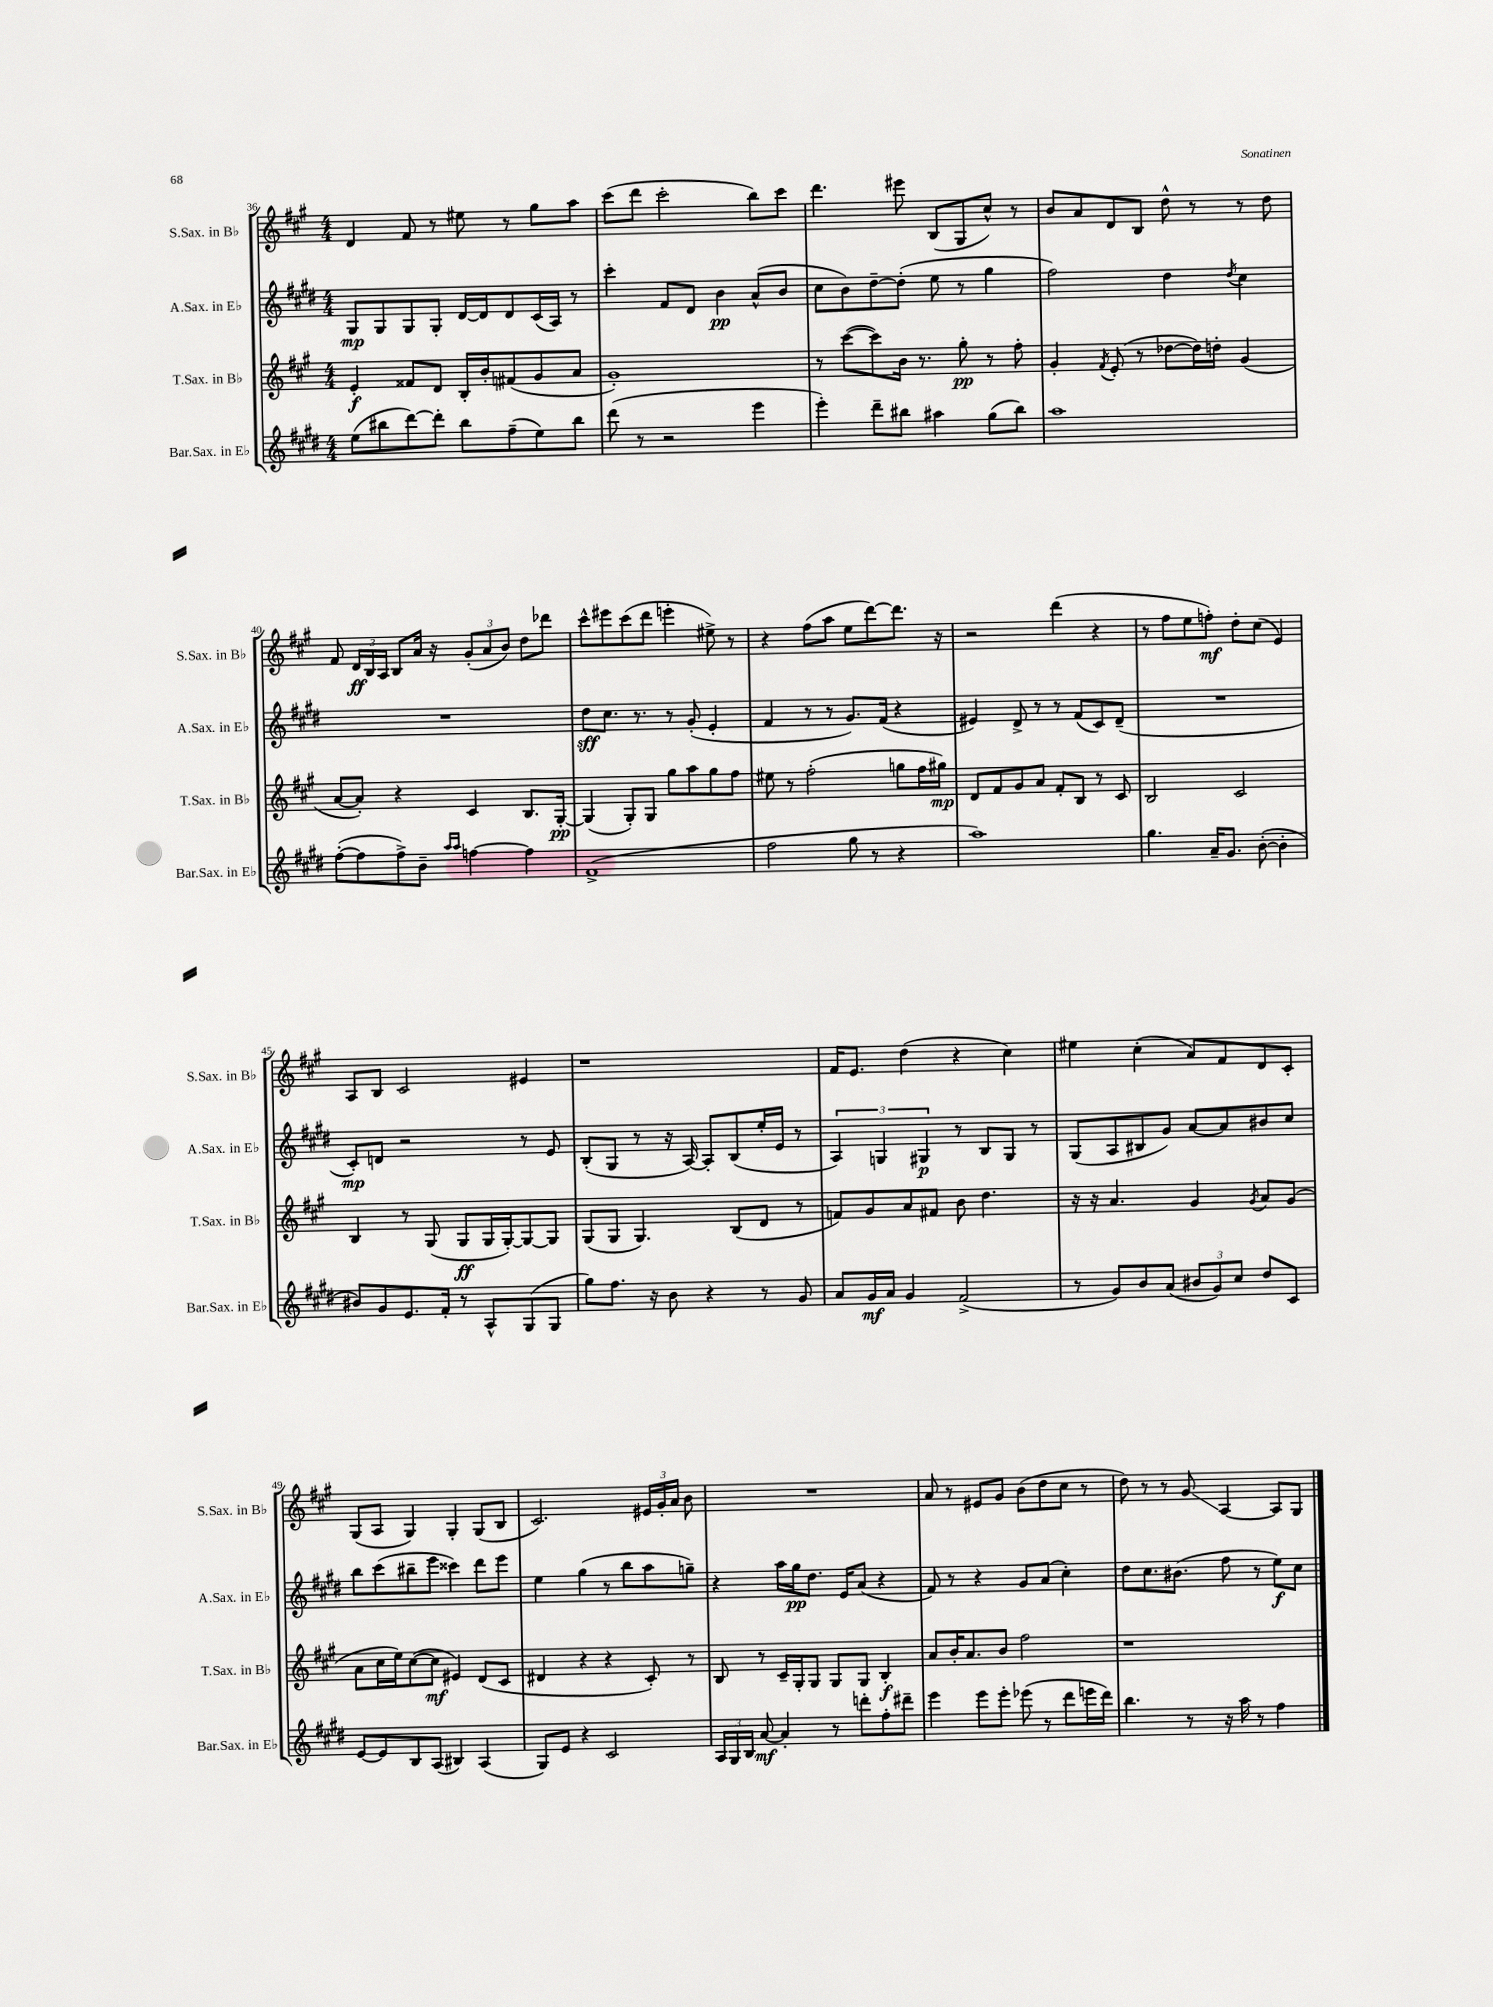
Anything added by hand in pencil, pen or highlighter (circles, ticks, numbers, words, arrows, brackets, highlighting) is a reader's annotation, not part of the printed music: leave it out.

**kern	**kern	**kern	**kern
*staff4	*staff3	*staff2	*staff1
*clefG2	*clefG2	*clefG2	*clefG2
*k[f#c#g#d#]	*k[f#c#g#]	*k[f#c#g#d#]	*k[f#c#g#]
*M4/4	*M4/4	*M4/4	*M4/4
(8ee\L	4e'/	8G#/L	4d/
8bb#\	.	8G#/	.
[8ddd#\)	8f##/L	8G#/	8f#/
8ddd#'\]J	8d/J	8G#'/J	8r
8bb#\L	16B'/LL	[16d#/LL	8ee#\
.	16b'/J	16d#/]J	.
(8ff#~\	(8f#/	8d#/	8r
8ee\)	8g#/	(16c#/L	8gg#\L
.	.	16A/JJ)	.
8bb#\J	8a/J	8r	8aa\J
=	=	=	=
(8ddd#\	1g#')	4ccc#'\	(8ccc#\L
8r	.	.	8ddd\J
2r	.	8f#/L	2ccc#'\
.	.	8d#/J	.
.	.	4b\	.
4eee\	.	(8a^^/L	8bb\L)
.	.	8b/J	8ccc#\J
=	=	=	=
4eee'\)	8r	8cc#\L	4.ddd\
.	([8ccc#\L	8b\)	.
8ddd#~\L	8ccc#\])	[8dd#~\	.
8bb#\J	16b\Jk	(8dd#'\]J	8eee#\
.	8.r	.	.
4aa#\	.	8ee\	(8B/L
.	8gg#'\	8r	8G#/
(8gg#\L	8r	4gg#\	8cc#^^/J)
8bb#\J)	8ff#'\	.	8r
=	=	=	=
1aa	4g#'/	2ff#\)	8b/L
.	.	.	8a/
.	8qf#/	.	.
.	(8e'/	.	8d/
.	8r	.	8B/J
.	[8dd-\L	4dd#\	8dd^^\
.	16dd-\]L)	.	8r
.	16dd'\JJ	.	.
.	.	8qdd#/	.
.	(4g#/	4cc#\	8r
.	.	.	8dd\
=	=	=	=
([8ff#'\L	[8a/L	1r	8f#/
8ff#\]	8a'/]J)	.	24d/LL
.	.	.	24B/
.	.	.	24A/JJ
8ff#^\)	4r	.	8B/L
8b~\J	.	.	16a/Jk
.	.	.	16r
16qqaa/LL	.	.	.
16qqaa/JJ	.	.	.
[4ff\	4c#/	.	(12g#'/L
.	.	.	12a/
.	.	.	12b/J)
4ff\]	8.B/L	.	8dd\L
.	.	.	8ddd-\J
.	[16G#'/Jk	.	.
=	=	=	=
(1f#^	(4G#/]	8dd#\L	8ccc#^^\L
.	.	8.cc#\J	8eee#\
.	8G#'/L)	.	(8ccc#\
.	.	8.r	.
.	8G#/J	.	8ddd\J
.	8gg#\L	8r	4eee'\
.	8aa\	(8g#'/	.
.	8gg#\	4e'/	8ee#^\)
.	8ff#\J	.	8r
=	=	=	=
2ff#\	8ee#\	4f#/	4r
.	8r	.	.
.	(2ff#'\	8r	(8ff#\L
.	.	8r	8aa\J
8gg#\	.	8.g#/L)	8ee\L
8r	.	.	[8ddd\)
.	.	(16f#/Jk	.
4r	8gg\L	4r	8.ddd\]J
.	16ff#\L	.	.
.	16gg#\JJ)	.	16r
=	=	=	=
1aa)	8d/L	4e#/)	2r
.	8f#/	.	.
.	8g#/	8d#^/	.
.	8a/J	8r	.
.	8f#'/L	8r	(4ddd\
.	8B/J	(8f#/L	.
.	8r	8c#/)	4r
.	8c#/	(8d#~/J	.
=	=	=	=
4.gg#\	2B/	1r	8r
.	.	.	8ff#\L
.	.	.	8ee\
16a~/LK	.	.	8ff'\J)
8.g#/J	.	.	.
.	2c#/	.	8dd'\L
([8b'\	.	.	(8cc#\J
4b'\]	.	.	4e/)
=	=	=	=
8b#/L)	4B/	8c#'/L)	8A/L
8g#/	.	8d/J	8B/J
8.e/	8r	2r	2c#/
.	(8G#/	.	.
16f#'/Jk	.	.	.
8r	8G#/L	.	.
8A^^/L	16G#/L	.	.
.	[16G#'/J)	.	.
(8G#/	8G#/_	8r	4e#/
8G#/J	8G#/]J	8e/	.
=	=	=	=
8gg#\L)	(8G#/L	(8B'/L	1r
8.ff#\J	8G#/J	8G#/J	.
.	4.G#/)	8r	.
16r	.	.	.
8b\	.	16r	.
.	.	[16A/)	.
4r	.	8A'/]L	.
.	(8B/L	(8B/	.
8r	8d/J	16ee'/L	.
.	.	16e/JJ	.
8g#/	8r	8r	.
=	=	=	=
8a/L	8f/L)	6A/)	16f#/LK
.	.	.	8.e/J
16g#/L	8g#/	.	.
.	.	6G/	.
16a/JJ	.	.	.
4g#/	8a/	.	(4dd\
.	.	6G#/	.
.	8f#/J	.	.
(2f#^/	8b\	8r	4r
.	4.dd\	8B/L	.
.	.	8G#/J	4cc#\)
.	.	8r	.
=	=	=	=
8r	16r	(8G#/L	4ee#\
.	16r	.	.
8g#/L)	4.a/	8A/	.
8b/	.	8B#/	(4cc#'\
(8a/J	.	8g#/J)	.
12b#/L	4g#/	[8a/L	8a/L)
12g#/)	.	.	.
.	.	8a/]	8f#/
12cc#/J	.	.	.
.	8qg#/	.	.
8dd#/L	8a/L	8b#/	8d/
8c#/J	(8g#/J	8cc#/J	8c#'/J
=	=	=	=
[8e/L	8a\L	8bb\L	(8G#/L
8e/]	16cc#\L	(8ccc#\	8A/J
.	16ee\J)	.	.
8B/	([8cc#\	8bb#~\	4G#/)
(8A/J	8cc#\]J	8eee\J	.
4B#/)	4e#/)	4ccc##\)	4G#'/
(4A/	(8d/L	8ddd#\L	(8G#/L
.	8c#/J	8eee\J	8B/J
=	=	=	=
8G#/L)	4d#/	4ee\	2.c#/)
8e/J	.	.	.
4r	4r	(4gg#\	.
2c#/	4r	8r	.
.	.	8bb\L	.
.	8c#'/)	8aa\	24e#/LL
.	.	.	24g#'/
.	.	.	24a/JJ
.	8r	8gg~\J)	8b\
=	=	=	=
24A/LL	8B/	4r	1r
24G#/	.	.	.
24B/JJ	.	.	.
[8a/	8r	.	.
4a'/]	16c#~/LL	16aa\LL	.
.	16G#'/J	16gg#\J	.
.	8G#/J	8.dd#\J	.
8r	8G#/L	.	.
.	.	16e/LK	.
8ddd'\L	8G#/J	(8a/J	.
8ff#'\	4B'/	4r	.
8ddd#~\J	.	.	.
=	=	=	=
4eee\	8a/L	8f#/)	8a/
.	16b'/K	8r	8r
.	8.a/	.	.
8eee\L	.	4r	8e#/L
8eee'\J	8b/J	.	8g#/J
(8eee-\	2ff#\	8g#/L	(8b\L
8r	.	(8a/J	8dd\
8ddd#\L	.	4cc#'\)	8cc#\J
16eee\L	.	.	8r
16ddd#\JJ)	.	.	.
=	=	=	=
4.bb\	1r	8dd#\L	8dd\)
.	.	8.cc#\	8r
.	.	.	8r
.	.	(8.b#\J	.
8r	.	.	8g#/
16r	.	8ff#\	[4A/
16aa\	.	.	.
8r	.	8r	.
4ff#\	.	8ee\L)	8A/]L
.	.	8cc#\J	8G#/J
==	==	==	==
*-	*-	*-	*-
